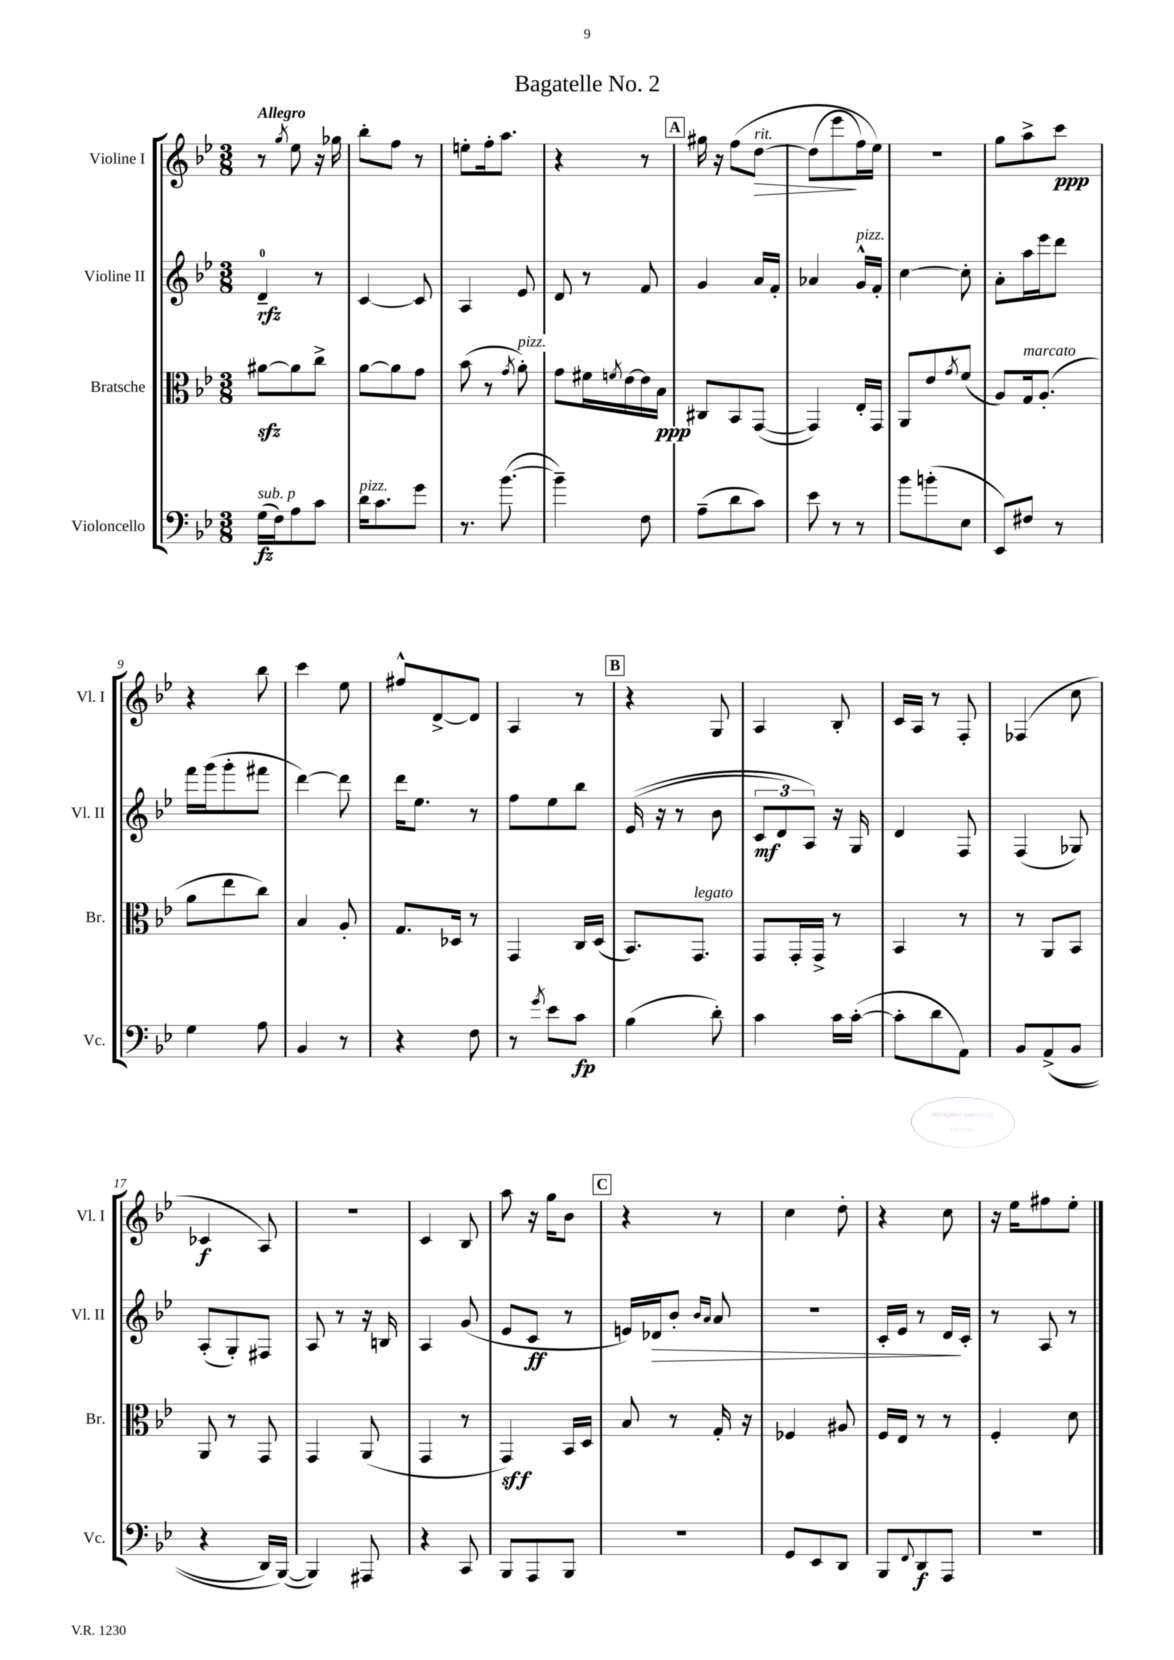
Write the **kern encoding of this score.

**kern	**dynam	**kern	**dynam	**kern	**dynam	**kern	**dynam
*part4	*part4	*part3	*part3	*part2	*part2	*part1	*part1
*staff4	*staff4	*staff3	*staff3	*staff2	*staff2	*staff1	*staff1
*I"Violoncello	*	*I"Bratsche	*	*I"Violine II	*	*I"Violine I	*
*I'Vc.	*	*I'Br.	*	*I'Vl. II	*	*I'Vl. I	*
*clefF4	*	*clefC3	*	*clefG2	*	*clefG2	*
*k[b-e-]	*	*k[b-e-]	*	*k[b-e-]	*	*k[b-e-]	*
*M3/8	*	*M3/8	*	*M3/8	*	*M3/8	*
=1	=1	=1	=1	=1	=1	=1	=1
!	!	!	!	!	!	!LO:TX:a:B:t=Allegro	!
!LO:TX:a:i:t=sub. p	!	!	!	!	!	!	!
(16G\LL	fz	[8a#Xzz\L	.	4d~/	rfz	8r	.
16F\J)	.	.	.	.	.	.	.
.	.	.	.	.	.	8qgg/	.
8A\	.	8a#\]	.	.	.	8ee-\	.
8c\J	.	8cc^\J	.	8r	.	16r	.
.	.	.	.	.	.	16gg-X\	.
=2	=2	=2	=2	=2	=2	=2	=2
!LO:TX:a:i:t=pizz.	!	!	!	!	!	!	!
16d\KL	.	[8a\L	.	[4c/	.	8bb-'\L	.
8.c\	.	.	.	.	.	.	.
.	.	8a\]	.	.	.	8ff\J	.
8g\J	.	8g\J	.	8c/]	.	8r	.
=3	=3	=3	=3	=3	=3	=3	=3
8.r	.	(8b-\	.	4A/	.	8een'\L	.
.	.	8r	.	.	.	16ff'\k	.
([8.b-\	.	.	.	.	.	8.aa\J	.
.	.	8qg/	.	.	.	.	.
!	!	!LO:TX:a:i:t=pizz.	!	!	!	!	!
.	.	8a'\)	.	8e-/	.	.	.
=4	=4	=4	=4	=4	=4	=4	=4
4b-~\])	.	8g\L	.	8d/	.	4r	.
.	.	16f#X\L	.	8r	.	.	.
.	.	8qfn/	.	.	.	.	.
.	.	[16e-\	.	.	.	.	.
8F\	.	16e-\]	.	8f/	.	8r	.
.	.	16B-\JJ	ppp	.	.	.	.
!!LO:REH:place=s1:t=A
=5	=5	=5	=5	=5	=5	=5	=5
(8A~\L	.	8C#X/L	.	4g/	.	16gg#X\	.
.	.	.	.	.	.	16r	.
8d\	.	8BB-/	.	.	.	(8ff\L	.
!	!	!	!	!	!	!LO:TX:a:i:t=rit.	!
!	!	!	!	!	!	!	!LO:HP:b
8c\J)	.	([8GG/J	.	16a/LL	.	[8dd\J	>
.	.	.	.	16f'/JJ	.	.	.
=6	=6	=6	=6	=6	=6	=6	=6
8e-\	.	4GG/])	.	4a-X/	.	(8dd\L]	.
8r	.	.	.	.	.	8eee-\	.
!	!	!	!	!LO:TX:a:i:t=pizz.	!	!	!
8r	.	16E-'/LL	.	16g^^/LL	.	16ff\L)	]
.	.	16GG/JJ	.	16f'/JJ	.	16ee-\JJ)	.
=7	=7	=7	=7	=7	=7	=7	=7
8b-\L	.	8AA/L	.	[4cc\	.	4.r	.
(8bn'\	.	8e-/	.	.	.	.	.
.	.	8qg/	.	.	.	.	.
8E-\J	.	(8f/J	.	8cc'\]	.	.	.
=8	=8	=8	=8	=8	=8	=8	=8
8EE-/L)	.	8A/L)	.	8a'\L	.	8gg\L	.
!	!	!LO:TX:a:i:t=marcato	!	!	!	!	!
8F#X/J	.	16G/k	.	16aa\L	.	8aa^\	.
.	.	(8.A'/J	.	16eee-\J	.	.	.
8r	.	.	.	8ddd\J	.	8ccc\J	ppp
!!LO:LB:g=z
=9	=9	=9	=9	=9	=9	=9	=9
4G\	.	8a\L	.	16fff\LL	.	4r	.
.	.	.	.	(16ggg\J	.	.	.
.	.	8ee-\	.	8ggg'\	.	.	.
8A\	.	8cc\J)	.	8fff#X\J	.	8bb-\	.
=10	=10	=10	=10	=10	=10	=10	=10
4BB-/	.	4B-/	.	[4ddd\)	.	4ccc\	.
8r	.	8A'/	.	8ddd\]	.	8ee-\	.
=11	=11	=11	=11	=11	=11	=11	=11
4r	.	8.G/L	.	16ddd\KL	.	8ff#X^^/L	.
.	.	.	.	8.ee-\J	.	.	.
.	.	.	.	.	.	[8d^/	.
.	.	16D-X/Jk	.	.	.	.	.
8F\	.	8r	.	8r	.	8d/J]	.
=12	=12	=12	=12	=12	=12	=12	=12
8r	.	4GG/	.	8ff\L	.	4A/	.
8qg/	.	.	.	.	.	.	.
8e-\L	.	.	.	8ee-\	.	.	.
8c\J	fp	16C/LL	.	8bb-\J	.	8r	.
.	.	(16D/JJ	.	.	.	.	.
!!LO:REH:place=s1:t=B
=13	=13	=13	=13	=13	=13	=13	=13
(4B-\	.	8.BB-/L)	.	((16e-/	.	4r	.
.	.	.	.	16r	.	.	.
.	.	.	.	8r	.	.	.
!	!	!LO:TX:a:i:t=legato	!	!	!	!	!
.	.	8.GG/J	.	.	.	.	.
8d'\)	.	.	.	8b-\	.	8G/	.
=14	=14	=14	=14	=14	=14	=14	=14
4c\	.	8GG/L	.	12c/L	mf	4A/	.
.	.	.	.	12d/)	.	.	.
.	.	16GG'/L	.	.	.	.	.
.	.	.	.	12A/J)	.	.	.
.	.	16GG^/JJ	.	.	.	.	.
16c\LL	.	8r	.	16r	.	8B-'/	.
([16c'\JJ	.	.	.	16G/	.	.	.
=15	=15	=15	=15	=15	=15	=15	=15
8c'\L]	.	4BB-/	.	4d/	.	16c/LL	.
.	.	.	.	.	.	16A/JJ	.
8d\	.	.	.	.	.	8r	.
8AA\J)	.	8r	.	8F/	.	8F'/	.
=16	=16	=16	=16	=16	=16	=16	=16
8BB-/L	.	8r	.	(4F/	.	(4F-X/	.
((8AA^/	.	8AA/L	.	.	.	.	.
8BB-/J	.	8BB-/J	.	8G-X/)	.	8cc\	.
!!LO:LB:g=z
=17	=17	=17	=17	=17	=17	=17	=17
4r	.	8AA/	.	(8A'/L	.	4c-X/	f
.	.	8r	.	8G'/)	.	.	.
16DD/LL)	.	8GG/	.	8F#X/J	.	8A/)	.
([16BBB-/JJ)	.	.	.	.	.	.	.
=18	=18	=18	=18	=18	=18	=18	=18
4BBB-/])	.	4GG/	.	8A/	.	4.r	.
.	.	.	.	8r	.	.	.
8AAA#X/	.	(8AA/	.	16r	.	.	.
.	.	.	.	16Bn/	.	.	.
=19	=19	=19	=19	=19	=19	=19	=19
4r	.	4GG/	.	4A/	.	4c/	.
8CC/	.	8r	.	(8g/	.	8B-/	.
=20	=20	=20	=20	=20	=20	=20	=20
8BBB-/L	.	4GG/)	sff	8e-/L	.	8aa\	.
8AAA/	.	.	.	8c/J	ff	16r	.
.	.	.	.	.	.	16gg\KL	.
8BBB-/J	.	16BB-/LL	.	8r	.	8b-\J	.
.	.	16D/JJ	.	.	.	.	.
!!LO:REH:place=s1:t=C
=21	=21	=21	=21	=21	=21	=21	=21
4.r	.	8B-/	.	16en/LL)	.	4r	.
!	!	!	!	!	!LO:HP:b	!	!
.	.	.	.	16d-X/J	>	.	.
.	.	8r	.	8b-'/J	.	.	.
.	.	.	.	16qqb-/LL	.	.	.
.	.	.	.	16qqa/JJ	.	.	.
.	.	16G'/	.	8a/	.	8r	.
.	.	16r	.	.	.	.	.
=22	=22	=22	=22	=22	=22	=22	=22
8GG/L	.	4F-X/	.	4.r	.	4cc\	.
8EE-/	.	.	.	.	.	.	.
8DD/J	.	8A#X/	.	.	.	8dd'\	.
=23	=23	=23	=23	=23	=23	=23	=23
8BBB-/L	.	16F/LL	.	16c'/LL	.	4r	.
.	.	16E-/JJ	.	16e-/JJ	.	.	.
8qqFF/	.	.	.	.	.	.	.
8DD/	f	8r	.	8r	.	.	.
8AAA/J	.	8r	.	16d/LL	.	8cc\	.
.	.	.	.	16c'/JJ	]	.	.
=24	=24	=24	=24	=24	=24	=24	=24
4.r	.	4F'/	.	8r	.	16r	.
.	.	.	.	.	.	16ee-\KL	.
.	.	.	.	8A/	.	8ff#X\	.
.	.	8d\	.	8r	.	8ee-'\J	.
==	==	==	==	==	==	==	==
*-	*-	*-	*-	*-	*-	*-	*-
